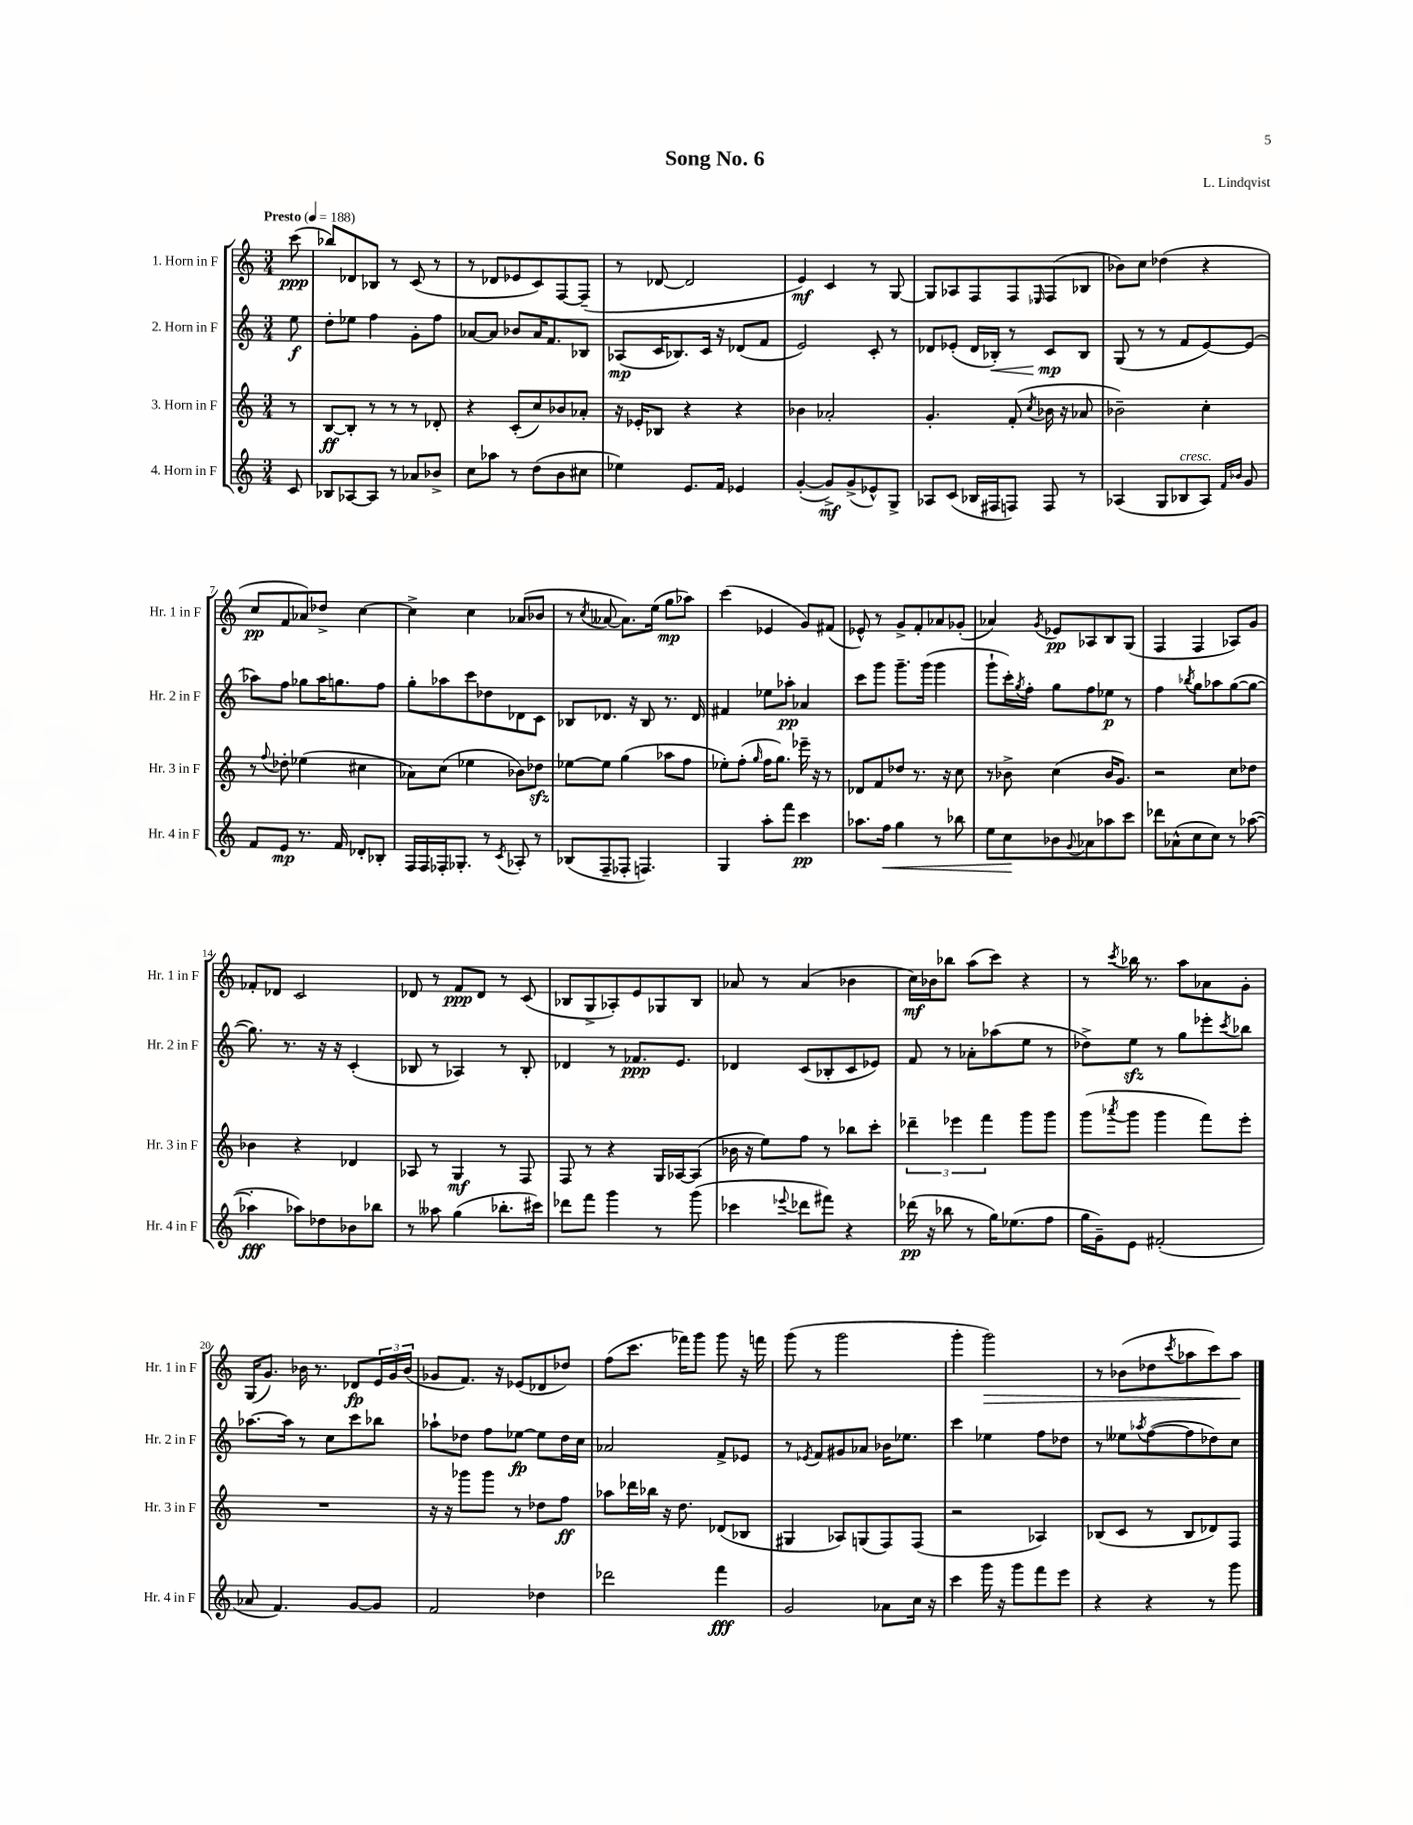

**kern	**dynam	**kern	**dynam	**kern	**dynam	**kern	**dynam
*part4	*part4	*part3	*part3	*part2	*part2	*part1	*part1
*staff4	*staff4	*staff3	*staff3	*staff2	*staff2	*staff1	*staff1
*I"4. Horn in F	*	*I"3. Horn in F	*	*I"2. Horn in F	*	*I"1. Horn in F	*
*I'Hr. 4 in F	*	*I'Hr. 3 in F	*	*I'Hr. 2 in F	*	*I'Hr. 1 in F	*
*clefG2	*	*clefG2	*	*clefG2	*	*clefG2	*
*k[]	*	*k[]	*	*k[]	*	*k[]	*
*M3/4	*	*M3/4	*	*M3/4	*	*M3/4	*
*MM188	*	*MM188	*	*MM188	*	*MM188	*
=	=	=	=	=	=	=	=
!	!	!	!	!	!	!LO:TX:a:B:t=Presto	!
8c/	.	8r	.	8ee\	f	(8ccc\	ppp
=1	=1	=1	=1	=1	=1	=1	=1
8B-X/L	.	[8B/L	ff	8dd'\L	.	8bb-X/L)	.
[8A-X/	.	8B'/J]	.	8ee-X\J	.	8d-X/	.
8A-/J]	.	8r	.	4ff\	.	8B-X/J	.
8r	.	8r	.	.	.	8r	.
8a-X/L	.	8r	.	8g'\L	.	(8c/	.
8b-X^/J	.	8d-X'/	.	8ff\J	.	8r	.
=2	=2	=2	=2	=2	=2	=2	=2
8cc\L	.	4r	.	[8a-X/L	.	8r	.
8aa-X\J	.	.	.	8a-/J]	.	8d-X/L	.
8r	.	(8c'/L	.	8b-X/L	.	8e-X/	.
(8dd\L	.	8cc/)	.	16a-/K	.	8c/)	.
.	.	.	.	8.f/	.	.	.
8b\	.	8b-X/	.	.	.	[8F/	.
8cc#X\J	.	8a-X'/J	.	8B-X/J	.	(8F~/J]	.
=3	=3	=3	=3	=3	=3	=3	=3
4ee-X\)	.	16r	.	(8A-X/L	mp	8r	.
.	.	16e-X'/KL	.	.	.	.	.
.	.	8B-X/J	.	16c/K	.	[8d-X/	.
.	.	.	.	8.B-X/)	.	.	.
8.e/L	.	4r	.	.	.	2d-/]	.
.	.	.	.	16c/Jk	.	.	.
16f/Jk	.	.	.	16r	.	.	.
4e-X/	.	4r	.	(8d-X/L	.	.	.
.	.	.	.	8f/J	.	.	.
=4	=4	=4	=4	=4	=4	=4	=4
([4g'/	.	4b-X\	.	2e/)	.	4e/)	mf
8g^/L])	mf	2a-X'/	.	.	.	4c/	.
(8g^/	.	.	.	.	.	.	.
8e-X^^/)	.	.	.	8c'/	.	8r	.
8G^/J	.	.	.	8r	.	[8G/	.
=5	=5	=5	=5	=5	=5	=5	=5
8A-X/L	.	4.g'/	.	8d-X/L	.	8G/L]	.
(8c/J	.	.	.	(8e-X'/J	.	8A-X/	.
16B-X/LL	.	.	.	16d-/LL	.	8F/	.
!	!	!	!	!	!LO:HP:b	!	!
16F#X/J	.	.	.	16B-X'/JJ)	<	.	.
8Fn/J)	.	(8f'/	.	8r	.	8F/	.
.	.	8qcc/	.	.	.	16qqE-X/	.
8F/	.	16b-X\	.	8c/L	mp	(8F/	.
.	.	16r	.	.	.	.	.
8r	.	8a-X/	.	8B-/J	[	8B-X/J	.
=6	=6	=6	=6	=6	=6	=6	=6
(4A-X/	.	2b-X~\)	.	(8G/	.	8b-X\L)	.
.	.	.	.	8r	.	8cc\J	.
8G/L	.	.	.	8r	.	(4dd-X\	.
!LO:TX:a:i:t=cresc.	!	!	!	!	!	!	!
8B-X/	.	.	.	8f/L	.	.	.
8A-/J)	.	4cc'\	.	[8e/)	.	4r	.
16qqf/LL	.	.	.	.	.	.	.
16qqb-X/JJ	.	.	.	.	.	.	.
8g/	.	.	.	(8e/J]	.	.	.
!!LO:LB:g=z
=7	=7	=7	=7	=7	=7	=7	=7
8f/L	.	8r	.	8aa-X\L)	.	8cc/L	pp
.	.	8qqff/	.	.	.	.	.
8e/J	mp	8dd-X'\	.	8ff\J	.	8f/	.
8.r	.	(4ee-X\	.	8gg-X\L	.	8a-X/)	.
.	.	.	.	16aa-\K	.	8dd-X^/J	.
16f/	.	.	.	8.ggn\	.	.	.
8d-X'/L	.	4cc#X\	.	.	.	[4cc\	.
8B-X'/J	.	.	.	8ff\J	.	.	.
=8	=8	=8	=8	=8	=8	=8	=8
16F/LL	.	8a-X\L)	.	8gg'\L	.	4cc^\]	.
16F/	.	.	.	.	.	.	.
16F-X'/J	.	(8cc\J	.	8aa-X\	.	.	.
8.G-X'/J	.	.	.	.	.	.	.
.	.	4ee-X\	.	8ccc\	.	4cc\	.
8r	.	.	.	8dd-X\	.	.	.
8qc/	.	.	.	.	.	.	.
8A-X'/	.	8b-X\L)	.	8d-X\	.	(8a-X/L	.
8r	.	8dd-Xzz\J	.	8c\J	.	8b-X/J	.
=9	=9	=9	=9	=9	=9	=9	=9
(8B-X/L	.	[8ee-X\L	.	8B-X/L	.	8r	.
.	.	.	.	.	.	8qcc/	.
8F~/	.	8ee-\J]	.	8.d-X/J	.	[8a--X/	.
8F-X'/J	.	(4gg\	.	.	.	8.a--\L])	.
.	.	.	.	16r	.	.	.
4.Fn/)	.	.	.	8B-/	.	.	.
.	.	.	.	.	.	(16ee\Jk	.
.	.	8aa-X\L	.	8.r	.	8gg\L	mp
.	.	8ff\J	.	.	.	8aa-X\J)	.
.	.	.	.	16d-/	.	.	.
=10	=10	=10	=10	=10	=10	=10	=10
4G/	.	8ee-X'\L)	.	4f#X/	.	(4ccc\	.
.	.	(8ff'\J	.	.	.	.	.
.	.	16qqgg/	.	.	.	.	.
8aa'\L	.	16ff\KL	.	8ee-X\L	.	4e-X/	.
.	.	8.gg\J)	.	.	.	.	.
8fff\J	.	.	.	8aa-X'\J	pp	.	.
4ccc\	pp	16eee-X~\	.	4a-X/	.	8g/L)	.
.	.	16r	.	.	.	.	.
.	.	8r	.	.	.	(8f#X/J	.
=11	=11	=11	=11	=11	=11	=11	=11
8.aa-X\L	.	8d-X/L	.	8ccc\L	.	8e-X^^/)	.
.	.	8f/	.	8ggg\J	.	8r	.
!	!LO:HP:b	!	!	!	!	!	!
16ff\Jk	<	.	.	.	.	.	.
4gg\	.	8dd-X/J	.	8.ggg~\L	.	8g^/L	.
.	.	8.r	.	.	.	8f'/	.
.	.	.	.	(16ggg\Jk	.	.	.
8r	.	.	.	4ggg\	.	8a-X/	.
.	.	16r	.	.	.	.	.
8bb-X\	.	8cc\	.	.	.	(8g-X'/J	.
=12	=12	=12	=12	=12	=12	=12	=12
8ee\L	.	8r	.	8ggg`\L	.	4a-X/)	.
8cc\	.	8b-X^\	.	16ccc'\L)	.	.	.
.	.	.	.	8qgg/	.	.	.
.	.	.	.	16ff'\JJ	.	.	.
.	.	.	.	.	.	8qg/	.
8b-X\	[	(4cc\	.	8gg\L	.	8e-X/L	pp
8qqg/	.	.	.	.	.	.	.
8a-X\	.	.	.	8ff\	.	8A-X/	.
8aa-X\	.	16b-/KL	.	8ee-X\J	p	8B/	.
.	.	8.g/J)	.	.	.	.	.
8ccc\J	.	.	.	8r	.	(8G/J	.
=13	=13	=13	=13	=13	=13	=13	=13
8ddd-X\L	.	2r	.	4ff\	.	4F/	.
(8a-X^^\	.	.	.	.	.	.	.
.	.	.	.	8qbb-X/	.	.	.
8cc\	.	.	.	8gg\L	.	4F/	.
8cc\J)	.	.	.	8aa-X\	.	.	.
8r	.	8cc\L	.	([8gg\	.	8A-X/L)	.
([8aa-X\	.	8dd-X\J	.	8gg\J_	.	8g/J	.
!!LO:LB:g=z
=14	=14	=14	=14	=14	=14	=14	=14
4aa-X'\]	fff	4b-X\	.	8.gg\])	.	8f-X'/L	.
.	.	.	.	.	.	8d-X/J	.
.	.	.	.	8.r	.	.	.
8aa-X\L)	.	4r	.	.	.	2c/	.
8dd-X\	.	.	.	16r	.	.	.
.	.	.	.	16r	.	.	.
8b-X\	.	4d-X/	.	(4c'/	.	.	.
8bb-X\J	.	.	.	.	.	.	.
=15	=15	=15	=15	=15	=15	=15	=15
8r	.	8A-X/	.	8B-X/	.	8d-X/	.
8aa--X\	.	8r	.	8r	.	8r	.
(4gg\	.	4G/	mf	4A-X/)	.	8f/L	ppp
.	.	.	.	.	.	8d-/J	.
8.bb-X'\L	.	8r	.	8r	.	8r	.
.	.	8F/	.	8B-'/	.	(8c/	.
16ccc#X\Jk)	.	.	.	.	.	.	.
=16	=16	=16	=16	=16	=16	=16	=16
8ddd-X\L	.	8F/	.	4d-X/	.	8B-X/L	.
8fff\J	.	8r	.	.	.	8G^/	.
4ggg\	.	4r	.	8r	.	8A-X'/)	.
.	.	.	.	8.f-X/L	ppp	8e/	.
8r	.	16G/LL	.	.	.	8G-X/	.
.	.	[16A-X/J	.	8.e/J	.	.	.
(8ggg\	.	(8A-/J]	.	.	.	8B-/J	.
=17	=17	=17	=17	=17	=17	=17	=17
4ccc-X\	.	16b-X\	.	4d-X/	.	8a-X/	.
.	.	16r	.	.	.	.	.
.	.	8ee\L)	.	.	.	8r	.
8qqeee-X/	.	.	.	.	.	.	.
8ddd-X\L	.	8ff\J	.	(8c/L	.	(4a-/	.
8fff#X\J)	.	8r	.	8B-X'/	.	.	.
4r	.	8bb-X\L	.	8c/	.	4b-X\	.
.	.	8ccc'\J	.	8e-X/J)	.	.	.
=18	=18	=18	=18	=18	=18	=18	=18
(16ddd-X\	pp	6ddd-X~\	.	8f/	.	16cc\LL)	mf
16r	.	.	.	.	.	16b-X\J	.
8bb-X\	.	.	.	8r	.	8bb-X\J	.
.	.	6eee-X\	.	.	.	.	.
8r	.	.	.	8a-X'\L	.	(8aa\L	.
.	.	6fff\	.	.	.	.	.
16gg\KL)	.	.	.	(8aa-X\	.	8ccc\J)	.
(8.ee-X\	.	.	.	.	.	.	.
.	.	8ggg\L	.	8ee\J	.	4r	.
8ff\J	.	8ggg\J	.	8r	.	.	.
=19	=19	=19	=19	=19	=19	=19	=19
16gg\LL	.	(8ggg\L	.	8dd-X^\L)	.	8r	.
16g~\J)	.	.	.	.	.	.	.
.	.	8qaaa-X/	.	.	.	8qccc/	.
8e\J	.	8ggg\J	.	8eezz\J	.	16bb-X\	.
.	.	.	.	.	.	8.r	.
(2f#X'/	.	4ggg\	.	8r	.	.	.
.	.	.	.	8gg\L	.	8aa\L	.
.	.	8fff\L)	.	8eee-X'\	.	8a-X\	.
.	.	.	.	8qccc/	.	.	.
.	.	8eee'\J	.	8bb-X\J	.	8g'\J	.
!!LO:LB:g=z
=20	=20	=20	=20	=20	=20	=20	=20
8a-X/	.	2.r	.	[8.aa-X\L	.	(16G/KL	.
.	.	.	.	.	.	8.g/J)	.
4.f/)	.	.	.	.	.	.	.
.	.	.	.	16aa-\Jk]	.	.	.
.	.	.	.	8r	.	16b-X\	.
.	.	.	.	.	.	8.r	.
.	.	.	.	8cc\L	.	.	.
[8g/L	.	.	.	8ccc\	.	8d-X/L	fp
8g/J]	.	.	.	8bb-X\J	.	24e/L	.
.	.	.	.	.	.	24g/	.
.	.	.	.	.	.	(24b-/JJ	.
=21	=21	=21	=21	=21	=21	=21	=21
2f/	.	16r	.	8aa-X`\L	.	8g-X/L	.
.	.	16r	.	.	.	.	.
.	.	8ggg-X\L	.	8dd-X\J	.	8.f/J)	.
.	.	8ggg-\J	.	8ff\L	.	.	.
.	.	.	.	.	.	16r	.
.	.	8r	.	[8ee-X\J	fp	(8e-X/L	.
4dd-X\	.	8dd-X\L	.	8ee-\L]	.	8d-X/	.
.	.	8ff\J	ff	16dd-\L	.	8dd-X/J)	.
.	.	.	.	16cc\JJ	.	.	.
=22	=22	=22	=22	=22	=22	=22	=22
2ddd-X\	.	8aa-X\L	.	2a-X/	.	(8ff\L	.
.	.	16ddd-X\L	.	.	.	8.ccc\J	.
.	.	16bb-X\JJ	.	.	.	.	.
.	.	16r	.	.	.	.	.
.	.	8.dd\	.	.	.	16fff-X\KL)	.
.	.	.	.	.	.	8ggg\J	.
4fff\	fff	(8d-X/L	.	8f^/L	.	8ggg\	.
.	.	8B-X/J	.	8e-X/J	.	16r	.
.	.	.	.	.	.	16fffn\	.
=23	=23	=23	=23	=23	=23	=23	=23
2g/	.	4G#X/	.	8r	.	(8ggg\	.
.	.	.	.	8qe-X/	.	.	.
.	.	.	.	8f/L	.	8r	.
.	.	8A-X/L)	.	8g#X/	.	2ggg\	.
.	.	(8Gn/	.	8a-X/J	.	.	.
8a-X\L	.	8F/)	.	16b-X\KL	.	.	.
.	.	.	.	8.ee-X\J	.	.	.
16cc\Jk	.	(8F/J	.	.	.	.	.
16r	.	.	.	.	.	.	.
=24	=24	=24	=24	=24	=24	=24	=24
4ccc\	.	2r	.	4ccc\	.	4ggg'\	.
!	!	!	!	!	!	!	!LO:HP:b
16ggg\	.	.	.	4ee-X\	.	2ggg\)	>
16r	.	.	.	.	.	.	.
8ggg\L	.	.	.	.	.	.	.
8fff\	.	4A-X/)	.	8ff\L	.	.	.
8eee\J	.	.	.	8dd-X\J	.	.	.
=25	=25	=25	=25	=25	=25	=25	=25
4r	.	(8B-X/L	.	8r	.	8r	.
.	.	8c/J	.	8ee--X\L	.	(8b-X\L	.
.	.	.	.	8qaa-X/	.	.	.
4r	.	8r	.	([8ff\	.	8dd-X\	.
.	.	.	.	.	.	8qccc/	.
.	.	8B-/L	.	8ff\]	.	8aa-X\	.
8r	.	8d-X/)	.	8dd-X\)	.	8ccc\)	.
8ggg\	.	8F/J	.	8cc\J	.	8aa-\J	.
.	.	.	.	.	.	.	]
==	==	==	==	==	==	==	==
*-	*-	*-	*-	*-	*-	*-	*-
